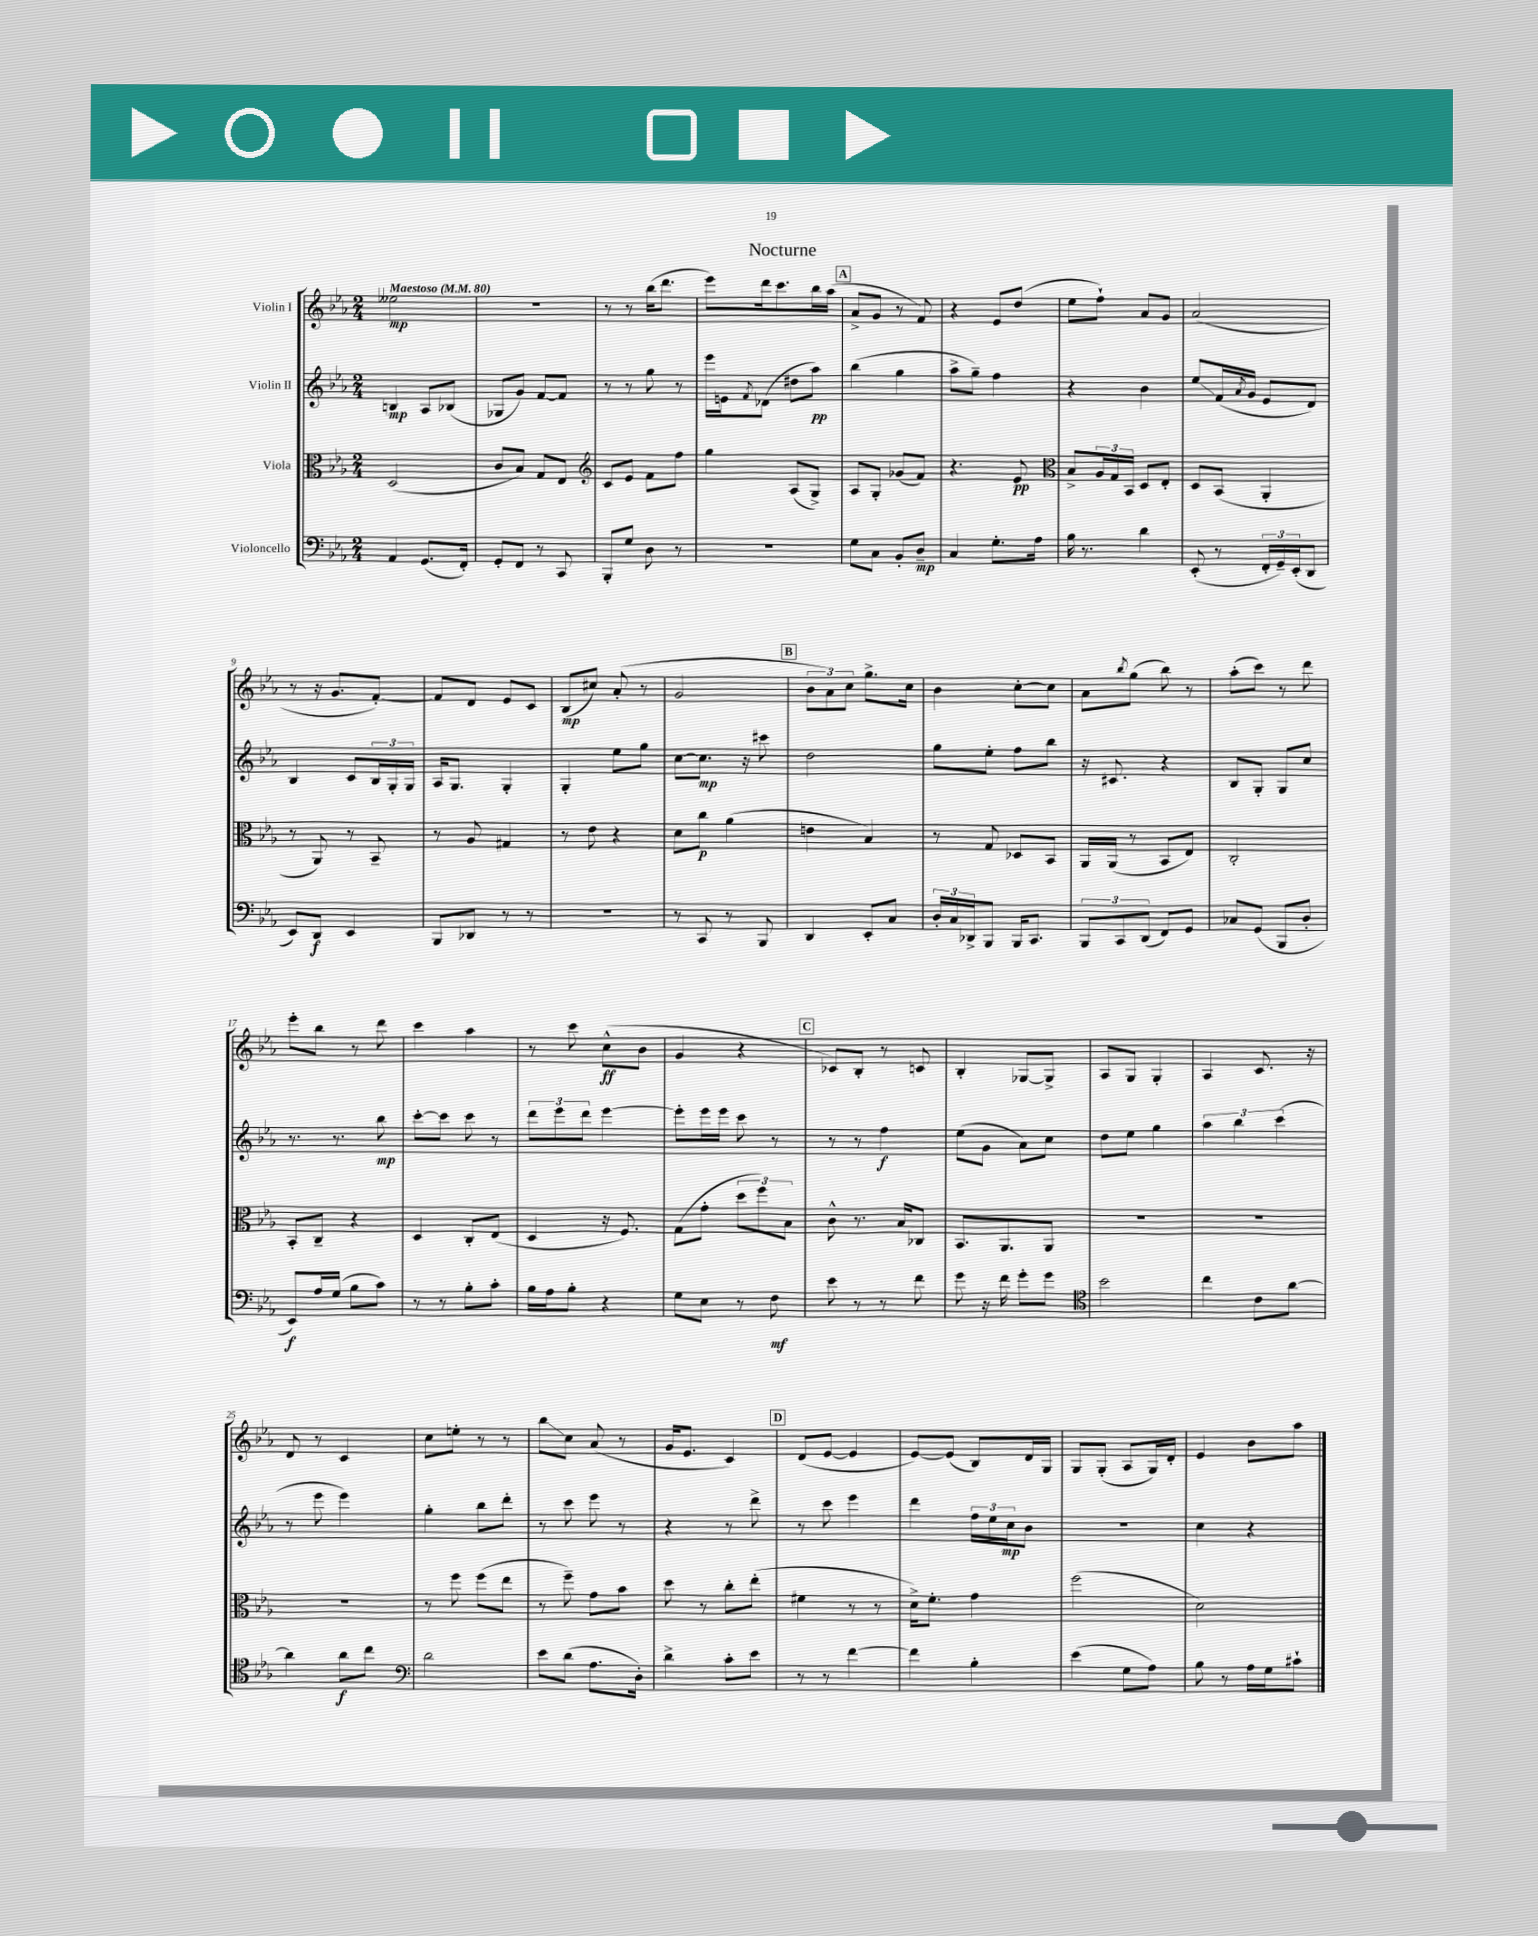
\header { title = "Nocturne" }
<<
\new StaffGroup <<
\new Staff = "s0" \with { instrumentName = "Violin I" } {
    \clef treble \key ees \major \numericTimeSignature \time 2/4 \tempo "Maestoso" 4 = 80
    eeses''2\mp |
    R2 |
    r8 r8 bes''16( d'''8. |
    ees'''8) d'''16 c'''8. bes''16 aes''16( |
    \mark \markup { \box "A" } aes'8-> g'8 r8 f'8) |
    r4 ees'8 d''8( |
    ees''8 f''8-!) aes'8 g'8 |
    aes'2( |
    r8 r16 g'8. f'8~-.) |
    f'8 d'8 ees'8 c'8 |
    bes8\mp( cis''8) aes'8-.( r8 |
    g'2 |
    \mark \markup { \box "B" } \tuplet 3/2 { bes'8 aes'8) c''8 } g''8.-> c''16 |
    bes'4 c''8~-. c''8 |
    aes'8 \acciaccatura { bes''8 } g''8( bes''8) r8 |
    aes''8-.( c'''8) r8 d'''8 |
    ees'''8-. bes''8 r8 d'''8 |
    c'''4 aes''4 |
    r8 c'''8 c''8-^\ff( bes'8 |
    g'4 r4 |
    \mark \markup { \box "C" } ces'8) bes8-. r8 c'8 |
    bes4-. ges8~ ges8-> |
    aes8 g8 g4-. |
    aes4 c'8. r16 |
    d'8 r8 c'4 |
    c''8 e''8-. r8 r8 |
    bes''8\glissando c''8 aes'8( r8 |
    g'16 ees'8. c'4) |
    \mark \markup { \box "D" } d'8( ees'8~ ees'4 |
    ees'8~) ees'8( bes8) d'16 g16 |
    g8 g8-.( aes8 g16) d'16-. |
    ees'4 bes'8 aes''8 \bar "|." |
}
\new Staff = "s1" \with { instrumentName = "Violin II" } {
    \clef treble \key ees \major \numericTimeSignature \time 2/4
    b4\mp aes8 bes8( |
    ges8 g'8) f'8~ f'8 |
    r8 r8 g''8 r8 |
    ees'''16 e'16 \acciaccatura { f'8 } des'8( dis''8 aes''8\pp) |
    \mark \markup { \box "A" } bes''4( g''4 |
    aes''8-> g''8--) f''4 |
    r4 bes'4 |
    ees''8\glissando f'16( \acciaccatura { aes'8 } g'16 ees'8 d'8) |
    bes4 c'8 \tuplet 3/2 { bes16 g16-. g16 } |
    aes16 g8. g4-. |
    g4-. ees''8 g''8 |
    c''8~ c''8.\mp r16 cis'''8 |
    \mark \markup { \box "B" } d''2 |
    g''8 ees''8-. f''8 bes''8 |
    r16 cis'8. r4 |
    bes8 g8-. g8 c''8 |
    r8. r8. bes''8\mp |
    c'''8~-. c'''8 c'''8 r8 |
    \tuplet 3/2 { d'''8 ees'''8 d'''8 } ees'''4~ |
    ees'''8-. ees'''16 ees'''16 c'''8 r8 |
    \mark \markup { \box "C" } r8 r8 f''4\f |
    ees''8( g'8 aes'8) c''8 |
    d''8 ees''8 g''4 |
    \tuplet 3/2 { aes''4 bes''4 c'''4( } |
    r8 ees'''8 ees'''4) |
    g''4-. bes''8 d'''8-. |
    r8 c'''8 ees'''8 r8 |
    r4 r8 d'''8-> |
    \mark \markup { \box "D" } r8 c'''8 ees'''4 |
    d'''4 \tuplet 3/2 { f''16 ees''16 c''16\mp } bes'8 |
    r2 |
    c''4 r4 \bar "|." |
}
\new Staff = "s2" \with { instrumentName = "Viola" } {
    \clef alto \key ees \major \numericTimeSignature \time 2/4
    d2( |
    c'8 bes8) g8 ees8 |
    \clef treble c'8 ees'8 f'8 f''8 |
    g''4 aes8( g8->) |
    \mark \markup { \box "A" } aes8 g8-. ges'8( f'8) |
    r4. ees'8\pp |
    \clef alto bes8-> \tuplet 3/2 { aes16 g16 bes,16 } d8 ees8-. |
    d8 bes,8( aes,4-. |
    r8 aes,8) r8 bes,8-- |
    r8 aes8 gis4 |
    r8 ees'8 r4 |
    d'8 c''8\p aes'4( |
    \mark \markup { \box "B" } e'4 bes4) |
    r8 g8 des8 bes,8 |
    aes,16 aes,16( r8 bes,8 ees8) |
    c2-. |
    bes,8-. c8-- r4 |
    d4 c8-. ees8( |
    d4 r16 f8.) |
    g8( g'8-. \tuplet 3/2 { d''8 f''8) bes8 } |
    \mark \markup { \box "C" } c'8-^ r8. bes16 ces8 |
    bes,8. aes,8. aes,8 |
    R2 |
    R2 |
    R2 |
    r8 f''8 f''8( ees''8 |
    r8 f''8--) g'8 bes'8 |
    d''8 r8 c''8-. ees''8-.( |
    \mark \markup { \box "D" } fis'4 r8 r8 |
    d'16->) f'8.-. g'4 |
    f''2( |
    d'2) \bar "|." |
}
\new Staff = "s3" \with { instrumentName = "Violoncello" } {
    \clef bass \key ees \major \numericTimeSignature \time 2/4
    aes,4 g,8.( f,16-.) |
    g,8-. f,8 r8 c,8 |
    bes,,8-. g8 d8 r8 |
    r2 |
    \mark \markup { \box "A" } g8 c8 bes,8-. d8--\mp |
    c4 g8.-. aes16 |
    bes16 r8. d'4 |
    ees,8-.( r8 \tuplet 3/2 { f,16-. g,16--) ees,16-.( } d,8 |
    ees,8) d,8\f ees,4 |
    bes,,8 des,8 r8 r8 |
    R2 |
    r8 c,8 r8 bes,,8 |
    \mark \markup { \box "B" } d,4 ees,8-. c8 |
    \tuplet 3/2 { d16-. c16 des,16-> } bes,,8 bes,,16 c,8. |
    \tuplet 3/2 { bes,,8 c,8 d,8( } f,8) g,8 |
    ces8 g,8( bes,,8 d8-. |
    ees,8\f) aes16 g16( bes8 c'8) |
    r8 r8 bes8-. c'8-. |
    bes16 aes16 bes8-. r4 |
    g8 ees8 r8 f8\mf |
    \mark \markup { \box "C" } ees'8 r8 r8 f'8 |
    g'8 r16 f'16 g'8-. g'8 |
    \clef tenor bes'2 |
    c''4 c'8 aes'8~ |
    aes'4 aes'8\f c''8 |
    \clef bass d'2 |
    ees'8 d'8( aes8. d16-.) |
    d'4-> c'8-. ees'8 |
    \mark \markup { \box "D" } r8 r8 f'4~ |
    f'4 bes4-. |
    ees'4( g8 aes8) |
    bes8 r8 aes16 g16 cis'8-! \bar "|." |
}
>>
>>
